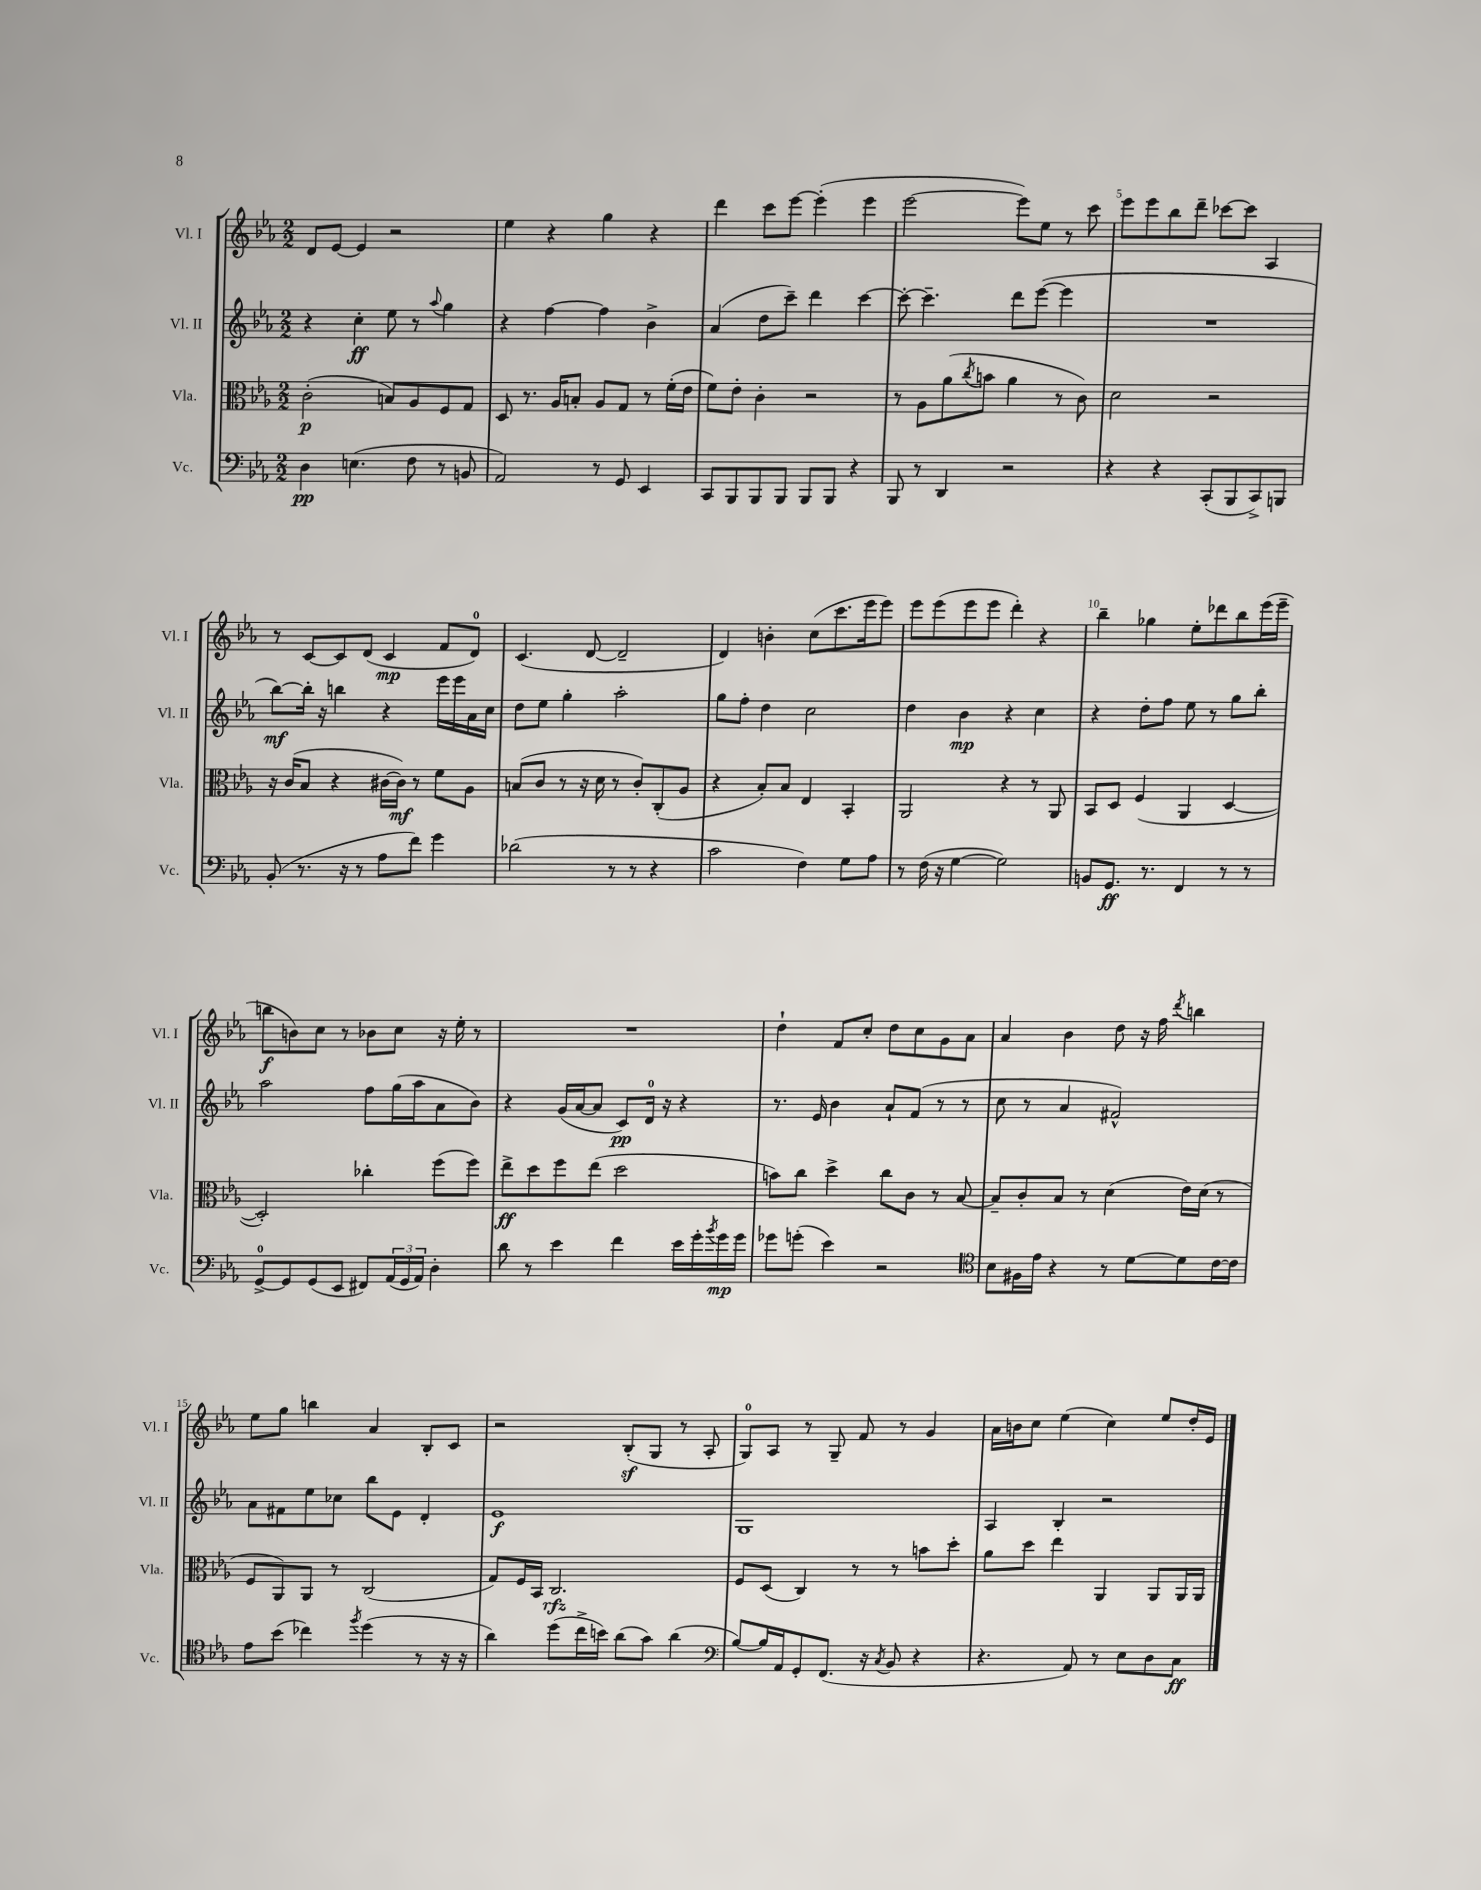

**kern	**dynam	**kern	**dynam	**kern	**dynam	**kern	**dynam
*part4	*part4	*part3	*part3	*part2	*part2	*part1	*part1
*staff4	*staff4	*staff3	*staff3	*staff2	*staff2	*staff1	*staff1
*I"Vc.	*	*I"Vla.	*	*I"Vl. II	*	*I"Vl. I	*
*I'Vc.	*	*I'Vla.	*	*I'Vl. II	*	*I'Vl. I	*
*clefF4	*	*clefC3	*	*clefG2	*	*clefG2	*
*k[b-e-a-]	*	*k[b-e-a-]	*	*k[b-e-a-]	*	*k[b-e-a-]	*
*M2/2	*	*M2/2	*	*M2/2	*	*M2/2	*
=1	=1	=1	=1	=1	=1	=1	=1
4D\	pp	(2c'\	p	4r	.	8d/L	.
.	.	.	.	.	.	[8e-/J	.
(4.En\	.	.	.	4cc'\	ff	4e-/]	.
.	.	8Bn/L)	.	8ee-\	.	2r	.
8F\	.	8A-/	.	8r	.	.	.
.	.	.	.	8qqaa-/	.	.	.
8r	.	8F/	.	4gg\	.	.	.
8BBn/	.	8G/J	.	.	.	.	.
=2	=2	=2	=2	=2	=2	=2	=2
2AA-/)	.	8D/	.	4r	.	4ee-\	.
.	.	8.r	.	.	.	.	.
.	.	.	.	[4ff\	.	4r	.
.	.	16A-/KL	.	.	.	.	.
.	.	8Bn'/J	.	.	.	.	.
8r	.	8A-/L	.	4ff\]	.	4gg\	.
8GG/	.	8G/J	.	.	.	.	.
4EE-/	.	8r	.	4b-^\	.	4r	.
.	.	(16f'\LL	.	.	.	.	.
.	.	16e-\JJ	.	.	.	.	.
=3	=3	=3	=3	=3	=3	=3	=3
8CC/L	.	8f\L)	.	(4a-/	.	4ddd\	.
8BBB-/	.	8e-'\J	.	.	.	.	.
8BBB-/	.	4c'\	.	8dd\L	.	8ccc\L	.
8BBB-/J	.	.	.	8ccc~\J)	.	[8eee-\J	.
8BBB-/L	.	2r	.	4ddd\	.	(4eee-'\]	.
8BBB-/J	.	.	.	.	.	.	.
4r	.	.	.	[4ccc\	.	4eee-\	.
=4	=4	=4	=4	=4	=4	=4	=4
8BBB-/	.	8r	.	8ccc'\_	.	[2eee-\	.
8r	.	8A-\L	.	4.ccc~\]	.	.	.
4DD/	.	(8a-\	.	.	.	.	.
.	.	8qcc/	.	.	.	.	.
.	.	8bn\J	.	.	.	.	.
2r	.	4a-\	.	8ddd\L	.	8eee-\L])	.
.	.	.	.	([8eee-\J	.	8ee-\J	.
.	.	8r	.	4eee-\]	.	8r	.
.	.	8c\)	.	.	.	8ccc\	.
=5	=5	=5	=5	=5	=5	=5	=5
4r	.	2d\	.	1r	.	8eee-\L	.
.	.	.	.	.	.	8eee-\	.
4r	.	.	.	.	.	8bb-\	.
.	.	.	.	.	.	8ddd~\J	.
(8CC'/L	.	2r	.	.	.	[8ccc-X\L	.
8BBB-/	.	.	.	.	.	8ccc-\J]	.
8CC^/)	.	.	.	.	.	4A-/	.
8BBBn/J	.	.	.	.	.	.	.
!!LO:LB:g=z
=6	=6	=6	=6	=6	=6	=6	=6
(8BB-'/	.	16r	.	[8bb-\L)	mf	8r	.
.	.	(16c/KL	.	.	.	.	.
8.r	.	8B-/J	.	16bb-'\Jk]	.	[8c/L	.
.	.	.	.	16r	.	.	.
.	.	4r	.	4bbn\	.	8c/]	.
16r	.	.	.	.	.	.	.
8r	.	.	.	.	.	(8d/J	.
8A-\L	.	[16c#X\LL	.	4r	.	4c/	mp
.	.	16c#\JJ])	mf	.	.	.	.
8f\J)	.	8r	.	.	.	.	.
4g\	.	8f\L	.	16eee-\LL	.	8f/L	.
.	.	.	.	16eee-\	.	.	.
.	.	8A-\J	.	16a-\	.	8d/J)	.
.	.	.	.	16cc\JJ	.	.	.
=7	=7	=7	=7	=7	=7	=7	=7
(2d-X\	.	(8Bn/L	.	8dd\L	.	(4.c/	.
.	.	8c/J	.	8ee-\J	.	.	.
.	.	8r	.	4gg'\	.	.	.
.	.	16r	.	.	.	[8d/	.
.	.	16d\	.	.	.	.	.
8r	.	8r	.	2aa-'\	.	2d~/]	.
8r	.	8c'/L)	.	.	.	.	.
4r	.	(8C'/	.	.	.	.	.
.	.	8A-/J	.	.	.	.	.
=8	=8	=8	=8	=8	=8	=8	=8
2c\	.	4r	.	8gg\L	.	4d/)	.
.	.	.	.	8ff'\J	.	.	.
.	.	8B-'/L)	.	4dd\	.	4bn'\	.
.	.	8B-/J	.	.	.	.	.
4F\)	.	4E-/	.	2cc\	.	(8cc\L	.
.	.	.	.	.	.	8.ccc\	.
8G\L	.	4BB-'/	.	.	.	.	.
.	.	.	.	.	.	16eee-\k	.
8A-\J	.	.	.	.	.	8eee-\J)	.
=9	=9	=9	=9	=9	=9	=9	=9
8r	.	2AA-/	.	4dd\	.	8eee-\L	.
(16F\	.	.	.	.	.	(8eee-\	.
16r	.	.	.	.	.	.	.
[4G\	.	.	.	4b-\	mp	8eee-\	.
.	.	.	.	.	.	8eee-\J	.
2G\])	.	4r	.	4r	.	4ddd'\)	.
.	.	8r	.	4cc\	.	4r	.
.	.	8AA-/	.	.	.	.	.
=10	=10	=10	=10	=10	=10	=10	=10
8BBn/L	.	8BB-/L	.	4r	.	4bb-~\	.
8.GG/J	ff	8D/J	.	.	.	.	.
.	.	(4F/	.	8dd'\L	.	4gg-X\	.
8.r	.	.	.	.	.	.	.
.	.	.	.	8ff\J	.	.	.
4FF/	.	4AA-/	.	8ee-\	.	8ee-'\L	.
.	.	.	.	8r	.	8ddd-X\	.
8r	.	[4D/	.	8gg\L	.	8bb-\	.
8r	.	.	.	8bb-'\J	.	(16eee-\L	.
.	.	.	.	.	.	16eee-~\JJ	.
!!LO:LB:g=z
=11	=11	=11	=11	=11	=11	=11	=11
[8GG^/L	.	2D'/])	.	2aa-\	.	8bbn\L	f
8GG/]	.	.	.	.	.	8bn\)	.
(8GG/	.	.	.	.	.	8cc\J	.
8EE-/J	.	.	.	.	.	8r	.
8FF#X/L)	.	4cc-X'\	.	8ff\L	.	8b-X\L	.
(24AA-/L	.	.	.	(16gg\L	.	8cc\J	.
24GG/	.	.	.	.	.	.	.
.	.	.	.	16aa-\J	.	.	.
24AA-/JJ)	.	.	.	.	.	.	.
4D'\	.	(8ff\L	.	8a-\	.	16r	.
.	.	.	.	.	.	16ee-'\	.
.	.	8ff\J)	.	8b-\J)	.	8r	.
=12	=12	=12	=12	=12	=12	=12	=12
8d\	.	8ee-^\L	ff	4r	.	1r	.
8r	.	8dd\	.	.	.	.	.
4e-\	.	8ff\	.	(16g/LL	.	.	.
.	.	.	.	[16a-/J	.	.	.
.	.	(8ee-\J	.	8a-/J]	.	.	.
4f\	.	2dd\	.	8c/L)	pp	.	.
.	.	.	.	16d/Jk	.	.	.
.	.	.	.	16r	.	.	.
16e-\LL	.	.	.	4r	.	.	.
16g'\	.	.	.	.	.	.	.
8qb-/	.	.	.	.	.	.	.
16g\	mp	.	.	.	.	.	.
16g\JJ	.	.	.	.	.	.	.
=13	=13	=13	=13	=13	=13	=13	=13
8g-X\L	.	8bn\L)	.	8.r	.	4dd`\	.
(8gn'\J	.	8cc\J	.	.	.	.	.
.	.	.	.	16e-/	.	.	.
4e-\)	.	4dd^\	.	4b-\	.	8f/L	.
.	.	.	.	.	.	8cc'/J	.
2r	.	8cc\L	.	8a-`/L	.	8dd\L	.
.	.	8c\J	.	(8f/J	.	8cc\	.
.	.	8r	.	8r	.	8g\	.
.	.	[8B-/	.	8r	.	8a-\J	.
=14	=14	=14	=14	=14	=14	=14	=14
*clefC4	*	*	*	*	*	*	*
8B-\L	.	8B-~/L]	.	8cc\	.	4a-/	.
16F#X\L	.	8c'/	.	8r	.	.	.
16e-\JJ	.	.	.	.	.	.	.
4r	.	8B-/J	.	4a-/	.	4b-\	.
.	.	8r	.	.	.	.	.
8r	.	(4d\	.	2f#X^^/)	.	8dd\	.
[8d\L	.	.	.	.	.	16r	.
.	.	.	.	.	.	16ff\	.
.	.	.	.	.	.	8qddd/	.
8d\]	.	16e-\LL)	.	.	.	4bbn\	.
.	.	(16d\JJ	.	.	.	.	.
[16c\L	.	8r	.	.	.	.	.
16c\JJ]	.	.	.	.	.	.	.
!!LO:LB:g=z
=15	=15	=15	=15	=15	=15	=15	=15
8e-\L	.	8F/L	.	8a-\L	.	8ee-\L	.
(8b-\J	.	8AA-/)	.	8f#X\	.	8gg\J	.
4cc-X\)	.	8AA-/J	.	8ee-\	.	4bbn\	.
.	.	8r	.	8cc-X\J	.	.	.
8qff/	.	.	.	.	.	.	.
(4dd\	.	(2C/	.	8bb-\L	.	4a-/	.
.	.	.	.	8e-\J	.	.	.
8r	.	.	.	4d'/	.	8B-'/L	.
16r	.	.	.	.	.	8c/J	.
16r	.	.	.	.	.	.	.
=16	=16	=16	=16	=16	=16	=16	=16
4a-\)	.	8G/L)	.	1e-	f	2r	.
.	.	16F/L	.	.	.	.	.
.	.	16BB-/JJ	.	.	.	.	.
(8dd\L	.	2.C/	rfz	.	.	.	.
16cc^\L	.	.	.	.	.	.	.
16bn\JJ)	.	.	.	.	.	.	.
(8a-\L	.	.	.	.	.	(8B-z'/L	.
8g\J)	.	.	.	.	.	8G/J	.
(4a-\	.	.	.	.	.	8r	.
.	.	.	.	.	.	8A-'/	.
=17	=17	=17	=17	=17	=17	=17	=17
*clefF4	*	*	*	*	*	*	*
[8B-/L)	.	8F/L	.	1G	.	8G/L)	.
16B-/L]	.	(8D/J	.	.	.	8A-/J	.
16AA-/J	.	.	.	.	.	.	.
8GG'/	.	4C/)	.	.	.	8r	.
(8.FF/J	.	.	.	.	.	8G~/	.
.	.	8r	.	.	.	8f/	.
16r	.	.	.	.	.	.	.
8qC/	.	.	.	.	.	.	.
8BB-/	.	8r	.	.	.	8r	.
4r	.	8bn\L	.	.	.	4g/	.
.	.	8dd'\J	.	.	.	.	.
=18	=18	=18	=18	=18	=18	=18	=18
4.r	.	8a-\L	.	4A-/	.	16a-\LL	.
.	.	.	.	.	.	16bn\J	.
.	.	8dd\J	.	.	.	8cc\J	.
.	.	4ee-\	.	4B-'/	.	(4ee-\	.
8AA-/)	.	.	.	.	.	.	.
8r	.	4AA-/	.	2r	.	4cc\)	.
8E-\L	.	.	.	.	.	.	.
8D\	.	8AA-/L	.	.	.	8ee-/L	.
8C\J	ff	16AA-/L	.	.	.	16dd'/L	.
.	.	16AA-/JJ	.	.	.	16e-/JJ	.
==	==	==	==	==	==	==	==
*-	*-	*-	*-	*-	*-	*-	*-
